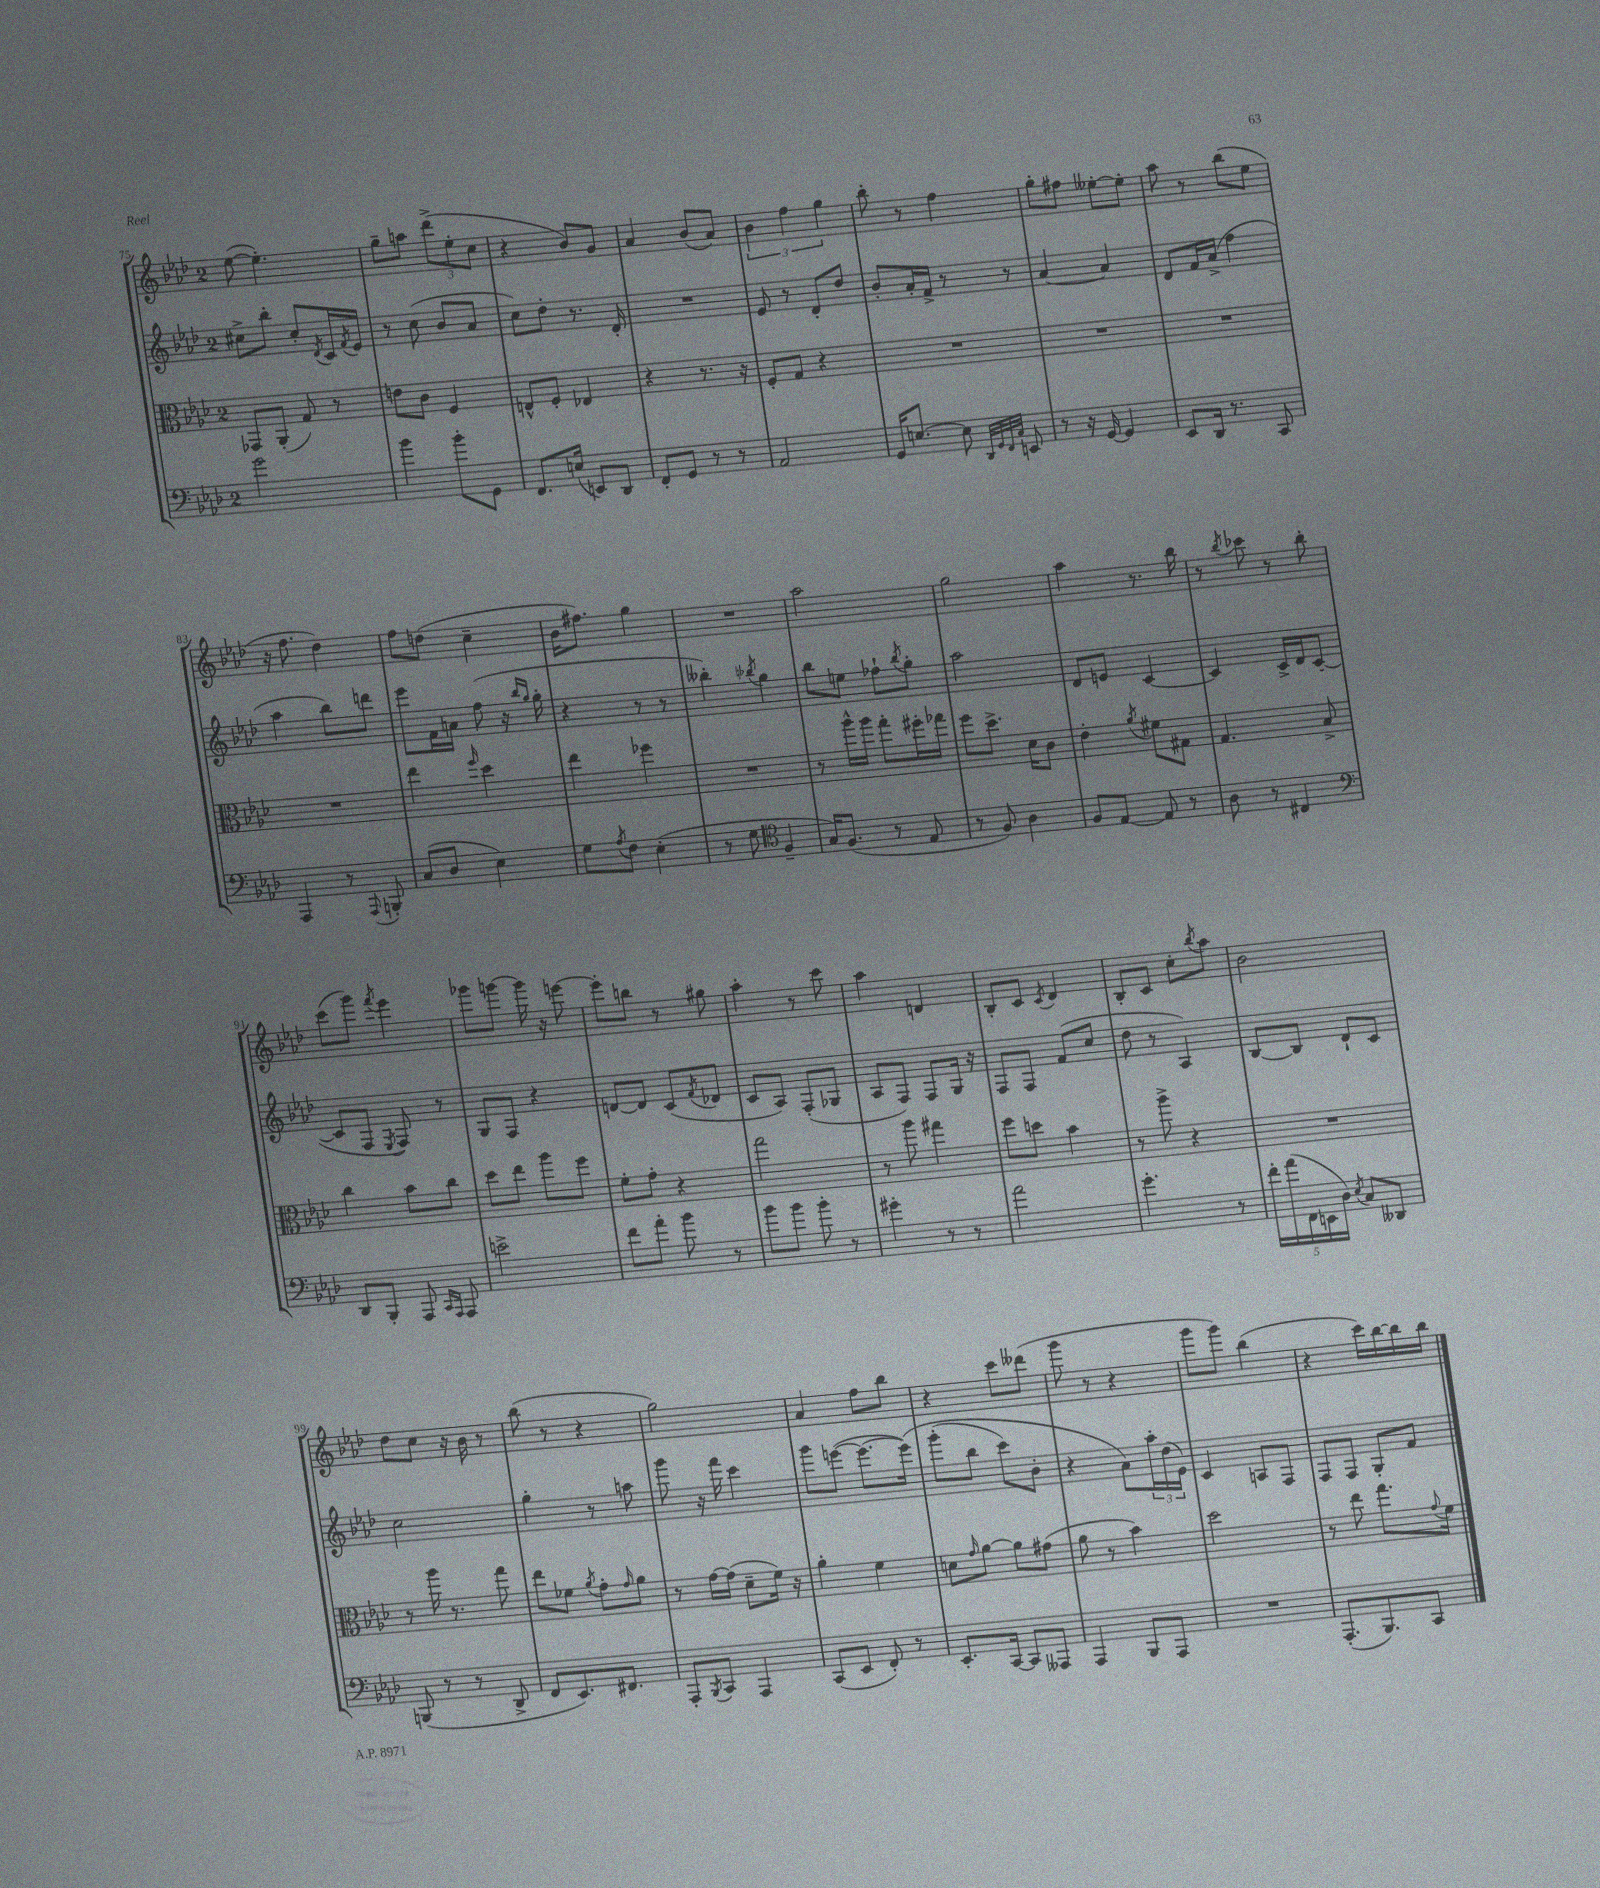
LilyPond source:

<<
\new StaffGroup <<
\new Staff = "s0" {
    \clef treble \key aes \major \once \override Staff.TimeSignature.style = #'single-digit \time 2/4
    ees''8~( ees''4.-.) |
    g''8-- a''8 \tuplet 3/2 { des'''8->( ees''8-. c''8 } |
    r4 bes'8) g'8 |
    aes'4 bes'8( aes'8) |
    \tuplet 3/2 { bes'4 f''4 g''4 } |
    bes''8-. r8 f''4 |
    g''8-. fis''8 eeses''8~-. eeses''8-. |
    aes''8 r8 bes''8( ees''8 |
    r16 f''8. des''4) |
    f''8 d''8( c''4-- |
    bes'16 fis''8.) g''4 |
    R2 |
    aes''2 |
    g''2 |
    aes''4 r8. bes''16 |
    r8 \acciaccatura { bes''8 } ces'''8 r8 bes''8-. |
    c'''8( g'''8) \acciaccatura { f'''8 } ees'''4 |
    ges'''8 g'''8~ g'''16 r16 e'''8~ |
    e'''8-. b''8 r8 gis''8 |
    aes''4-. r8 c'''8 |
    aes''4 d'4 |
    bes8-. c'8 \acciaccatura { c'8 } des'4 |
    bes8-. c'8 c''8-. \acciaccatura { bes''8 } aes''8 |
    bes'2 |
    des''8 c''8 r16 bes'16 r8 |
    bes''8( r8 r4 |
    g''2) |
    aes'4 f''8 bes''8 |
    r4 c'''8 deses'''8( |
    g'''8 r8 r4 |
    g'''8 g'''8) bes''4( |
    r4 c'''16) bes''16~ bes''16 bes''16 \bar "|." |
}
\new Staff = "s1" {
    \clef treble \key aes \major \once \override Staff.TimeSignature.style = #'single-digit \time 2/4
    cis''8-> bes''8-. cis''8-. \acciaccatura { des'8 } c'16 \acciaccatura { f'8 } ees'16 |
    r8 c''8( bes'8 aes'8 |
    c''8) des''8-. r8. des'16-. |
    R2 |
    ees'8 r8 des'8-. des''8 |
    bes'8-. aes'16-. f'16-> r8 r8 |
    aes'4~ aes'4 |
    des'8 f'16 aes'16->( f''4 |
    aes''4 bes''8) d'''8 |
    ees'''8 f'16 a'16 f''8( r16 \grace { bes''16 g''16 } g''16-. |
    r4 r8 r8 |
    beses''4-.) \acciaccatura { bes''8 } g''4 |
    bes''8 e''8 fes''8-! \acciaccatura { bes''8 } g''8-. |
    aes''2 |
    des'8 e'8 c'4~ |
    c'4 c'16-> des'16 c'8~( |
    c'8 f8 \acciaccatura { ees8 } f8) r8 |
    g8 f8 r4 |
    d'8~ d'8 c'8( \acciaccatura { f'8 } des'8 |
    c'8 aes8) f8-.( ges8 |
    aes8 f8) f8 g16 r16 |
    f8 f8 f'8( c''8 |
    des''8 r8 aes4) |
    bes8~ bes8 des'8-! c'8 |
    c''2 |
    g''4-. r8 a''8 |
    g'''8 r16 f'''16 c'''4 |
    g'''8 e'''8~( e'''8.~ e'''16)\( |
    g'''8-.( bes''8 c'''8) bes'8-. |
    r4 aes'8\) \tuplet 3/2 { aes''16-. des''16( ees'16) } |
    c'4 a8 f8 |
    f8 f8 g8-. f'8 \bar "|." |
}
\new Staff = "s2" {
    \clef alto \key aes \major \once \override Staff.TimeSignature.style = #'single-digit \time 2/4
    ges,8 aes,8-.( g8) r8 |
    e'8 c'8 f4 |
    e8-^ f8-. ees4 |
    r4 r8. r16 |
    f8-. g8 r4 |
    R2 |
    R2 |
    R2 |
    R2 |
    ees''4 \grace { f''16 } des''4 |
    ees''4 fes''4 |
    R2 |
    r8 aes''16-^ aes''16 g''8-. fis''16-. ges''16 |
    f''8 des''8.-> des'16 c'8 |
    ees'4-. \acciaccatura { aes'8 } fis'8 gis8 |
    g4. bes8-> |
    c''4 bes'8 c''8 |
    des''8 ees''8 aes''8 f''8 |
    f'8-. g'8-. r4 |
    g''2 |
    r8 aes''8 gis''4 |
    f''8 d''8 bes'4 |
    r8 aes''8-> r4 |
    R2 |
    r8 aes''16 r8. g''8 |
    ees''8 fes'8 \acciaccatura { aes'8 } g'8-. \grace { g'16 } aes'8 |
    r8 g'16~ g'16( des'8-- f'16) r16 |
    aes'4-. f'4 |
    d'8 \grace { g'16 } aes'8~ aes'8 gis'8( |
    aes'8 r8 bes'4) |
    des''2 |
    r8 ees''8 g''8. \appoggiatura { g'8 } f'16 \bar "|." |
}
\new Staff = "s3" {
    \clef bass \key aes \major \once \override Staff.TimeSignature.style = #'single-digit \time 2/4
    g'2 |
    bes'4 bes'8-. g,8 |
    f,8. e16( e,8) des,8 |
    f,8-. g,8 r8 r8 |
    aes,2 |
    g,16 e8.~ e8 \grace { des,32 g,32 f,32 c32 } e,8 |
    r8 r16 g,16~ g,4 |
    ees,8 des,16 r8. c,8 |
    aes,,4 r8 \appoggiatura { aes,,8 } b,,8-. |
    c8( des8 ees4) |
    g8 \acciaccatura { aes8 } f8 ees4-.( |
    r8 g8 \clef tenor f4-- |
    g16) f8.( r8 ees8 |
    r8 f8) aes4 |
    f8 ees8~ ees8 r8 |
    aes8 r8 cis4 |
    \clef bass des,8 bes,,8-. aes,,8 \grace { c,16 aes,,16 } aes,,8 |
    e'2-> |
    f'8 aes'8-. bes'8 r8 |
    bes'8 bes'8 bes'8-. r8 |
    gis'4-. r8 r8 |
    aes'2 |
    g'4.-. r8 |
    \tuplet 5/4 { f'16-. aes'16( f,16 e,16 des16) } \acciaccatura { ees8 } c8 deses,8 |
    b,,8( r8 r8 des,8-> |
    f,8 ees,8.) fis,8. |
    aes,,8-. \acciaccatura { bes,,8 } c,8 aes,,4 |
    c,8( ees,8 f,8-.) r8 |
    ees,8.-. c,16~ c,8 aeses,,8 |
    aes,,4 bes,,8 aes,,8 |
    R2 |
    aes,,8.-.( bes,,8.) c,8 \bar "|." |
}
>>
>>
\layout { \context { \Score currentBarNumber = #75 } }
